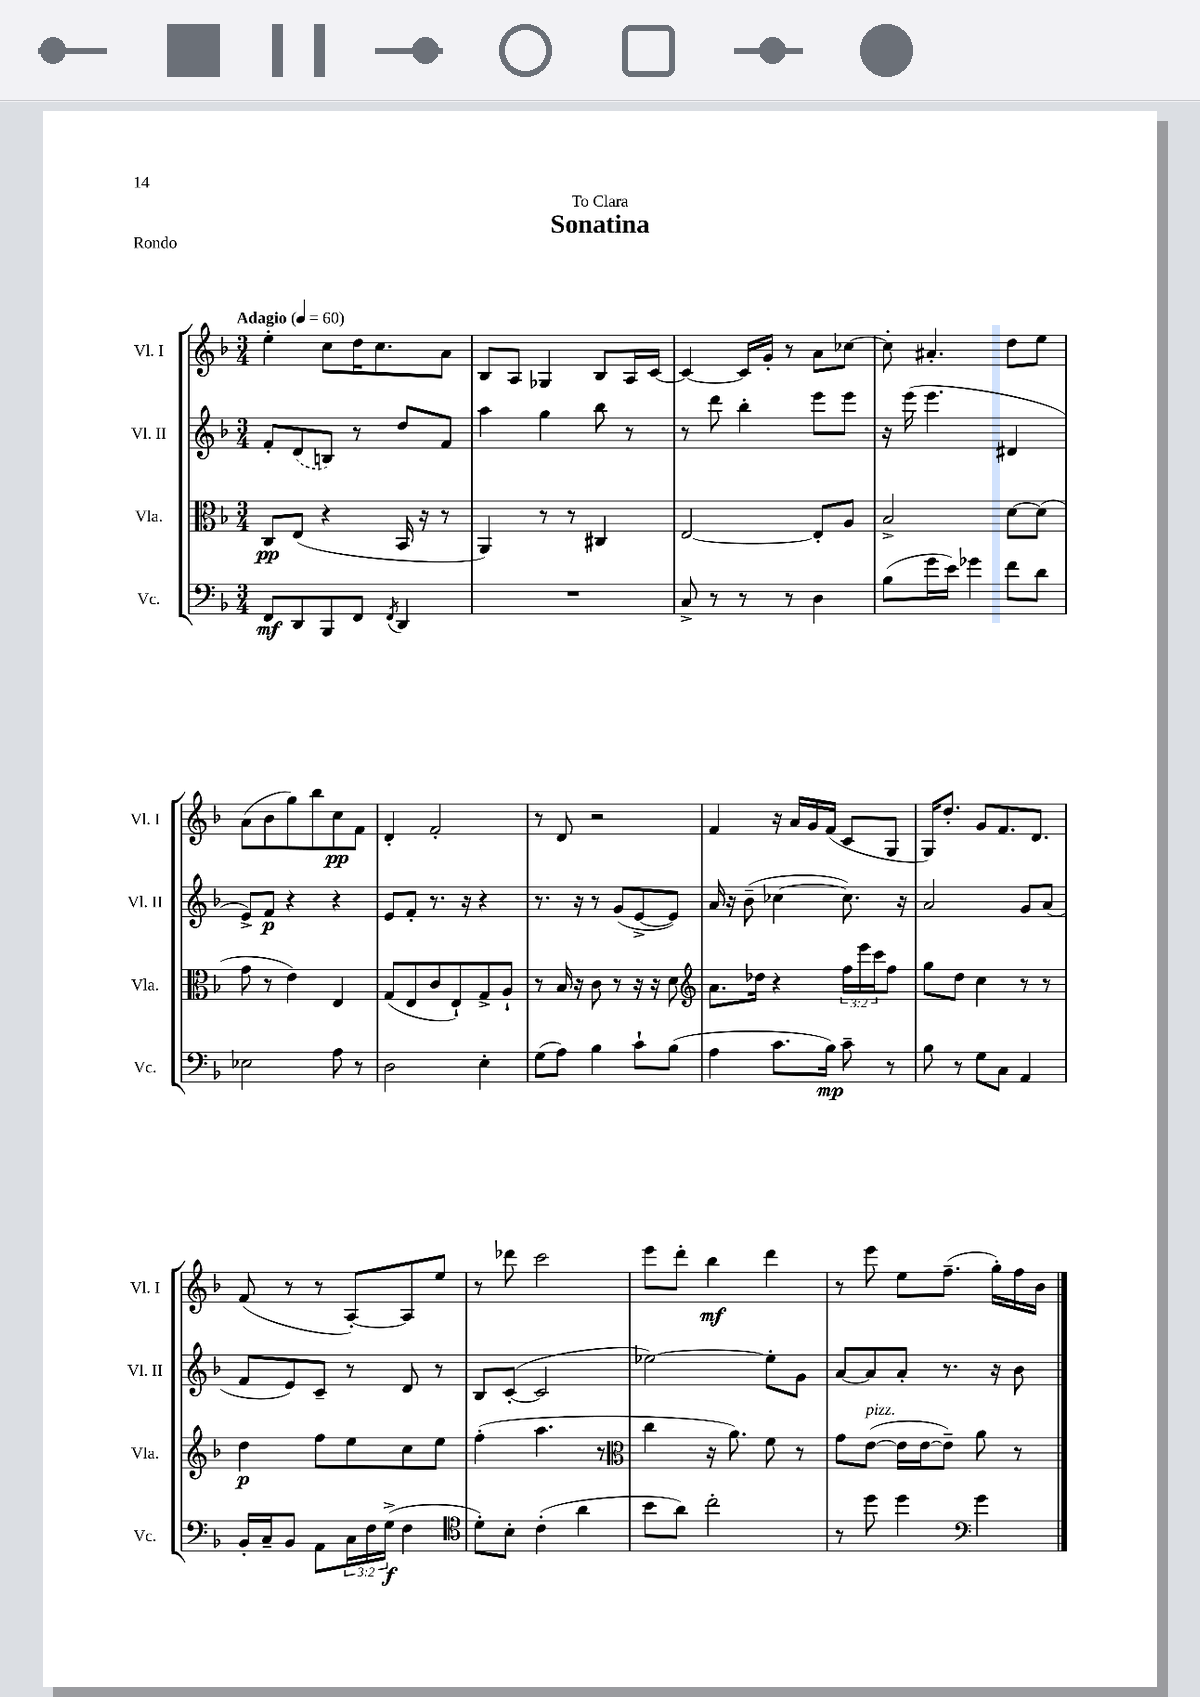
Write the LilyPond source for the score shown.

\header { title = "Sonatina" dedication = "To Clara" piece = "Rondo" }
<<
\new StaffGroup <<
\new Staff = "s0" \with { instrumentName = "Vl. I" shortInstrumentName = "Vl. I" } {
    \clef treble \key f \major \numericTimeSignature \time 3/4 \tempo "Adagio" 4 = 60
    e''4-. c''8 d''16 c''8. a'8 |
    bes8 a8 ges4 bes8 a16 c'16~ |
    c'4~ c'16 g'16-. r8 a'8 ces''8~ |
    ces''8-. ais'4.-. d''8 e''8 |
    a'8( bes'8 g''8) bes''8 c''8\pp f'8 |
    d'4-. f'2-. |
    r8 d'8 r2 |
    f'4 r16 a'16 g'16 f'16( c'8 g8 |
    g16) d''8.-. g'8 f'8. d'8. |
    f'8( r8 r8 a8~-.) a8 e''8 |
    r8 des'''8 c'''2 |
    e'''8 d'''8-. bes''4\mf d'''4 |
    r8 e'''8 e''8 f''8.--( g''16-.) f''16 bes'16 \bar "|." |
}
\new Staff = "s1" \with { instrumentName = "Vl. II" shortInstrumentName = "Vl. II" } {
    \clef treble \key f \major \numericTimeSignature \time 3/4
    f'8-. \once \slurDashed d'8( b8) r8 d''8 f'8 |
    a''4 g''4 bes''8 r8 |
    r8 d'''8 bes''4-. e'''8 e'''8 |
    r16 e'''16( e'''4. dis'4 |
    e'8->) f'8\p r4 r4 |
    e'8 f'8-. r8. r16 r4 |
    r8. r16 r8 g'8( e'8~-> e'8) |
    a'16 r16 bes'8--( ces''4~ ces''8.) r16 |
    a'2 g'8 a'8( |
    f'8 e'8) c'8-- r8 d'8 r8 |
    bes8 c'8~-.( c'2 |
    ees''2~) ees''8-. g'8 |
    a'8~ a'8 a'8-. r8. r16 bes'8 \bar "|." |
}
\new Staff = "s2" \with { instrumentName = "Vla." shortInstrumentName = "Vla." } {
    \clef alto \key f \major \numericTimeSignature \time 3/4 \override Staff.TupletNumber.text = #tuplet-number::calc-fraction-text
    c8\pp e8( r4 bes,16 r16 r8 |
    a,4) r8 r8 cis4 |
    e2~ e8-. a8 |
    bes2-> d'8~ d'8( |
    g'8 r8 e'4) e4 |
    g8( e8 c'8 e8-!) g8-> a8-! |
    r8 bes16 r16 c'8 r8 r16 r16 d'8 |
    \clef treble a'8. des''16 r4 \tuplet 3/2 { f''16 e'''16 c'''16 } f''8 |
    g''8 d''8 c''4 r8 r8 |
    d''4\p f''8 e''8 c''8 e''8 |
    f''4-.( a''4. r8 |
    \clef alto c''4 r16 a'8.) f'8 r8 |
    g'8 e'8~^\markup { \italic "pizz." }( e'16 e'16~ e'8--) a'8 r8 \bar "|." |
}
\new Staff = "s3" \with { instrumentName = "Vc." shortInstrumentName = "Vc." } {
    \clef bass \key f \major \numericTimeSignature \time 3/4 \override Staff.TupletNumber.text = #tuplet-number::calc-fraction-text
    f,8\mf d,8 bes,,8 f,8 \acciaccatura { f,8 } d,4 |
    R2. |
    c8-> r8 r8 r8 d4 |
    bes8( g'16 e'16) ges'4 f'8 d'8 |
    ees2 a8 r8 |
    d2 e4-. |
    g8( a8) bes4 c'8-! bes8( |
    a4 c'8. bes16\mp) c'8-- r8 |
    bes8 r8 g8 c8 a,4 |
    bes,16-. c16-- bes,8 a,8 \tuplet 3/2 { c16 f16 g16->\f( } f4 |
    \clef tenor d'8-.) bes8-. c'4-.( a'4 |
    bes'8 a'8) c''2-. |
    r8 d''8 d''4 \clef bass g'4 \bar "|." |
}
>>
>>
\layout { \context { \Score \remove "Bar_number_engraver" } }
